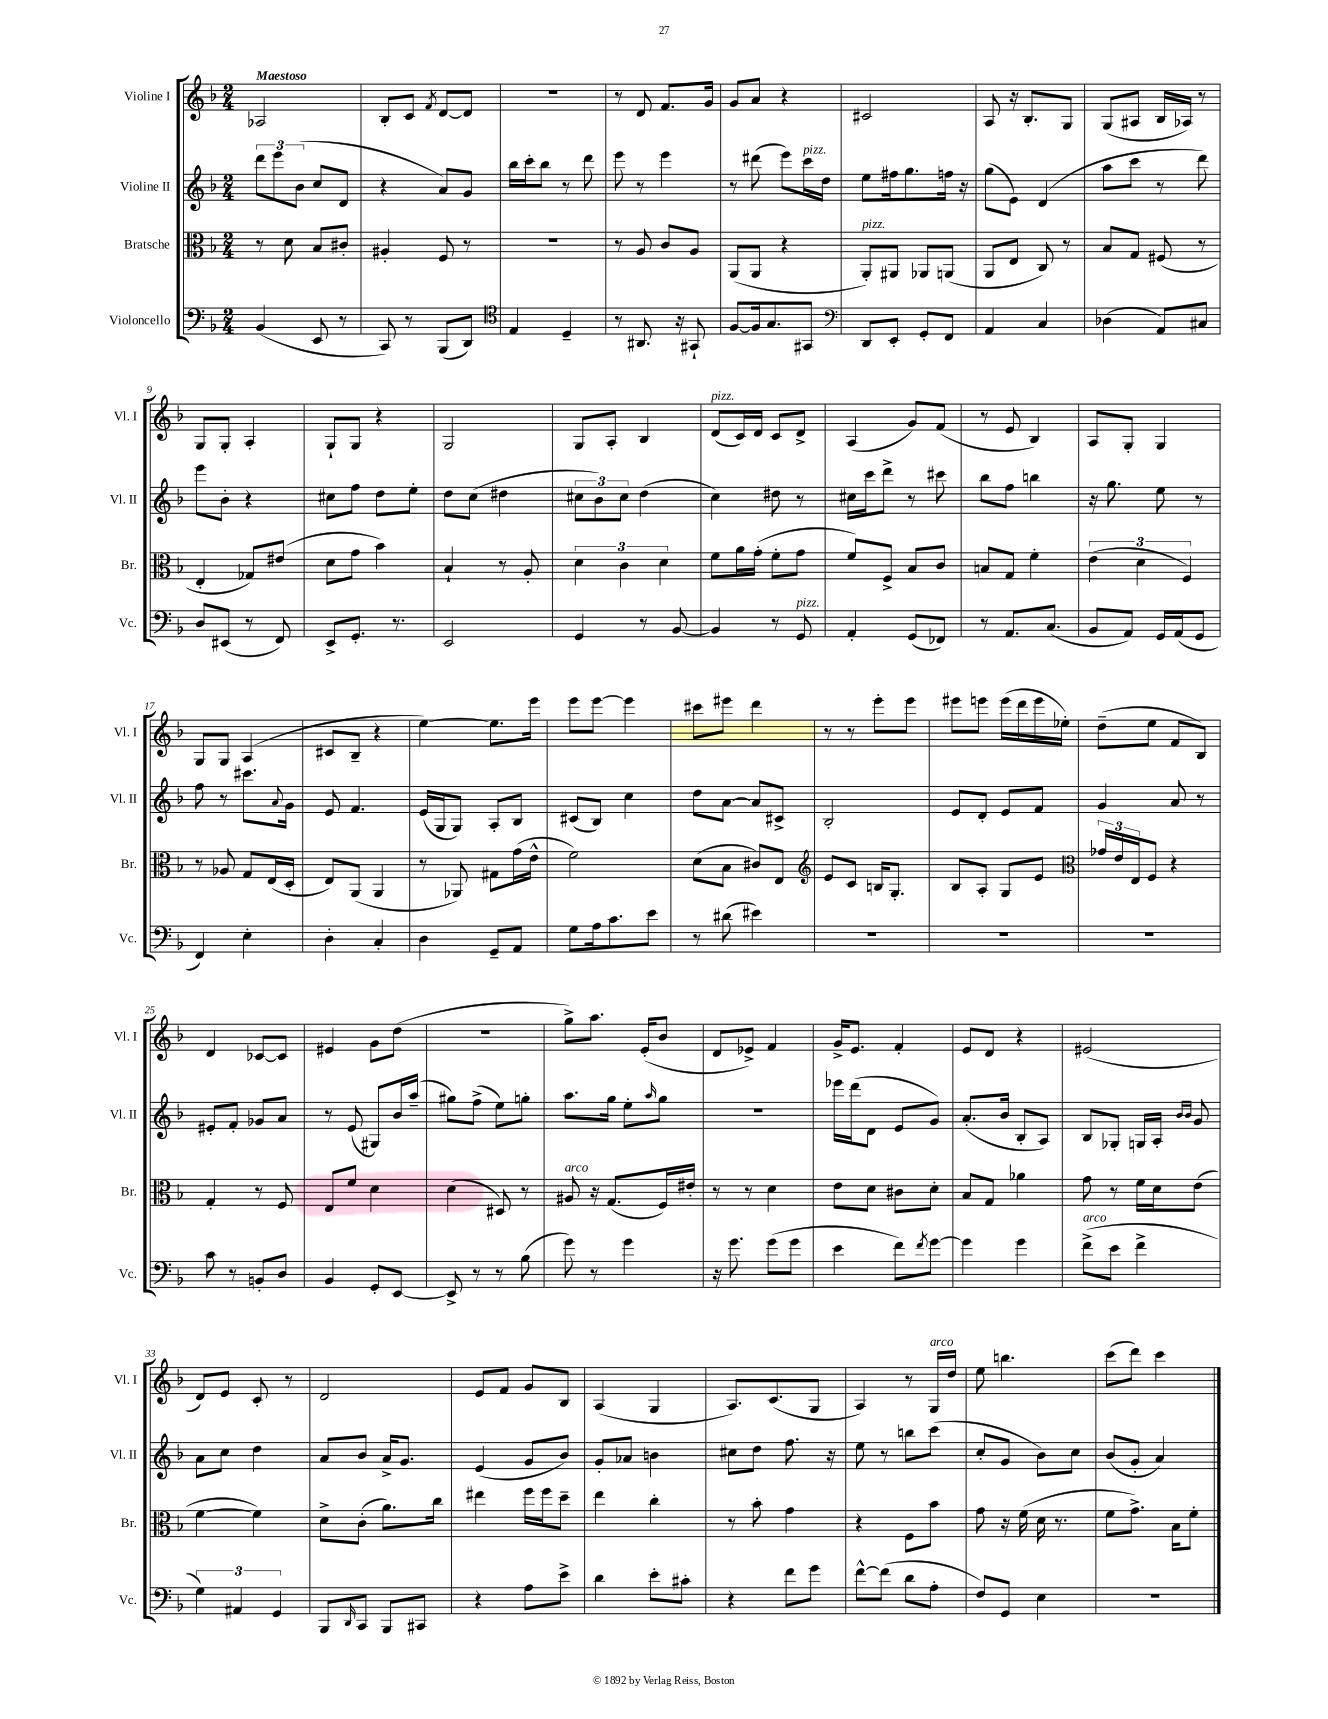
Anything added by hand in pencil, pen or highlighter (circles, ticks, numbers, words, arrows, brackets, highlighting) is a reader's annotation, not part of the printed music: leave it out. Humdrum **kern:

**kern	**kern	**kern	**kern
*staff4	*staff3	*staff2	*staff1
*clefF4	*clefC3	*clefG2	*clefG2
*k[b-]	*k[b-]	*k[b-]	*k[b-]
*M2/4	*M2/4	*M2/4	*M2/4
(4BB-	8r	12ddd	2A-
.	.	12eee	.
.	8d	.	.
.	.	(12b-	.
8EE	8B-	8cc	.
8r	8c#'	8d	.
=	=	=	=
8CC)	4A#'	4r	8B-'
8r	.	.	8c
.	.	.	8qf
(8BBB-	8F	8a)	[8d
8DD)	8r	8g	8d]
=	=	=	=
*clefC4	*	*	*
4E	2r	16bb-	2r
.	.	16ccc'	.
.	.	8bb-	.
4D~	.	8r	.
.	.	8ddd	.
=	=	=	=
8r	8r	8eee	8r
8.AA#	8A	8r	8d
.	8c	4eee	8.f
16r	.	.	.
8GG#`	8A	.	.
.	.	.	16g
=	=	=	=
[8F	(8AA	8r	8g
16F]	8AA	(8ddd#	8a
8.G	.	.	.
.	4r	8eee)	4r
8GG#	.	16ccc	.
.	.	16dd	.
=	=	=	=
*clefF4	*	*	*
8DD	8AA')	8ee	2c#
8EE'	8AA#	16ff#	.
.	.	8.gg	.
8GG'	8AA-	.	.
8FF	(8AA	16ff	.
.	.	16r	.
=	=	=	=
4AA	8AA	(8gg	8A
.	8E	8e)	16r
.	.	.	8.B-'
4C	8C)	(4d	.
.	8r	.	8G
=	=	=	=
(4D-	8B-	8aa	(8G
.	8G	8ccc	8A#
8AA)	(8F#	8r	16B-
.	.	.	16A-)
8C#	8r	8ddd)	8r
=	=	=	=
8D	4E'	8eee	8G
(8EE#	.	8b-'	8G'
8r	8G-)	4r	4A'
8FF)	(8e#	.	.
=	=	=	=
8EE^	8d	8cc#	8G`
8.GG'	8g	8ff	8G
.	4b-)	8dd	4r
8.r	.	.	.
.	.	8ee'	.
=	=	=	=
2EE	4B-`	8dd	2G
.	.	(8cc	.
.	8r	4dd#	.
.	8A'	.	.
=	=	=	=
4GG	6d	12cc#	8G
.	.	12b-)	.
.	.	.	8A'
.	6c	12cc#	.
8r	.	(4dd	4B-
.	6d	.	.
[8BB-	.	.	.
=	=	=	=
4BB-]	8f	4cc)	(8d
.	16a	.	16c)
.	(16g'	.	16d
8r	8f'	8dd#	8c
8GG	8g	8r	8d^
=	=	=	=
4AA'	8f)	16cc#	(4A
.	.	16ccc	.
.	8F^	8ddd^	.
(8GG	8B-	8r	8g)
8FF-)	8c	8ccc#	(8f
=	=	=	=
8r	8B	8bb-	8r
8.AA	8G	8ff	8e
.	4f'	4bb	4B-)
(8.C	.	.	.
=	=	=	=
8BB-	(6e	16r	8A
.	.	8.gg	.
8AA)	.	.	8G'
.	6d	.	.
16GG	.	8ee	4G
(16AA	.	.	.
.	6F)	.	.
8GG	.	8r	.
=	=	=	=
4FF)	8r	8ff	8G
.	8A-	8r	8G
4E'	8G	8.ccc#	(4A
.	(16E	.	.
.	.	8qqa	.
.	16D'	16g	.
=	=	=	=
4D'	8E)	8e	8c#
.	(8AA	4.f	8B-~
4C'	4AA	.	4r
=	=	=	=
4D	8r	(16e	[4ee)
.	.	16G	.
.	8AA-)	8G)	.
8GG~	8G#	8A'	8.ee]
8AA	(16g	8B-	.
.	16e^^	.	16eee
=	=	=	=
8G	2f)	(8c#	8eee
16A	.	8B-)	[8eee
8.c	.	.	.
.	.	4cc	4eee]
8e	.	.	.
=	=	=	=
8r	(8d	8dd	8ccc#
(8d#	8B-	[8a	8eee#
4e#)	8c#)	8a]	4ddd
.	8E	8c#^	.
=	=	=	=
*	*clefG2	*	*
2r	8e	2B-'	8r
.	8c	.	8r
.	16B	.	8eee'
.	8.G'	.	.
.	.	.	8eee
=	=	=	=
2r	8B-	8e	8eee#
.	8A'	8d'	8eee
.	8G	8e	(16eee
.	.	.	16ddd
.	8e	8f	16eee
.	.	.	16ee-')
=	=	=	=
*	*clefC3	*	*
2r	24g-	4g	(8dd~
.	24e	.	.
.	24E	.	.
.	8F	.	8ee
.	4r	8a	8f
.	.	8r	8B-)
=	=	=	=
8c	4G'	8e#'	4d
8r	.	8f'	.
8BB'	8r	8g-	[8c-
8D	8F	8a	8c-]
=	=	=	=
4BB-	8E	8r	4e#
.	8f	(8e	.
8GG'	4d	8G#)	8g
[8EE	.	16b-	(8dd
.	.	(16aa~	.
=	=	=	=
8EE^]	(4d	8gg#)	2r
8r	.	(8ff^	.
8r	8D#)	8ee)	.
(8B-	8r	8gg'	.
=	=	=	=
8g)	8A#	8.aa	8gg^)
8r	16r	.	8.aa
.	(8.G	16gg	.
4g	.	8ee'	.
.	.	.	(16e'
.	.	16qqaa	.
.	16F)	8gg	8b-
.	16e#'	.	.
=	=	=	=
16r	8r	2r	8d
8.g	.	.	.
.	8r	.	8e-^)
(8g	4d	.	4f
8g	.	.	.
=	=	=	=
4e	8e	16eee-	16g^
.	.	(16ddd	8.e
.	8d	8d	.
8f)	8c#	8e	4f'
8qf	.	.	.
[8g	8d'	8g)	.
=	=	=	=
4g]	8B-	(8.a'	8e
.	8G	.	8d
.	.	16b-	.
4g	4a-	8B-'	4r
.	.	8A)	.
=	=	=	=
(8f^	8g	8B-	(2e#
8e	8r	8G-'	.
4f^	16f	16G	.
.	16d	16A'	.
.	.	16qqb-	.
.	.	16qqb-	.
.	(8e	8g	.
=	=	=	=
6G)	[4f	8a	8d)
.	.	8cc	8e
6AA#	.	.	.
.	4f])	4dd	8c'
6GG	.	.	.
.	.	.	8r
=	=	=	=
8BBB-	8d^	8a	2d
16qqDD	.	.	.
8CC	(8c'	8b-	.
8BBB-	8.a)	16a^	.
.	.	8.g	.
8CC#	.	.	.
.	16cc	.	.
=	=	=	=
4r	4ee#	(4e	8e
.	.	.	8f
8A	16ff	8g	8g
.	16ff	.	.
8e^	8dd~	8b-)	8B-
=	=	=	=
4d	4ee	8g'	(4A
.	.	8a-	.
8e'	4cc'	4b	4G
8c#'	.	.	.
=	=	=	=
4r	8r	8cc#	8.A)
.	8b-'	8dd	.
.	.	.	(8.c
8f	4g	8.ff	.
8g	.	.	8G
.	.	16r	.
=	=	=	=
[8f^^	4r	8ee	4A)
(8f]	.	8r	.
8d	8F	8bb	8r
8A'	8b-	(8ccc	16G
.	.	.	16dd
=	=	=	=
8F)	8g	8cc'	8ee
8GG	16r	8g	4.bb
.	(16f	.	.
4E	16d	8b-)	.
.	8.r	.	.
.	.	8cc	.
=	=	=	=
2r	8f	(8b-	(8ccc
.	8.g^)	8g'	8ddd)
.	.	4a)	4ccc
.	16B-	.	.
.	8f'	.	.
==	==	==	==
*-	*-	*-	*-
